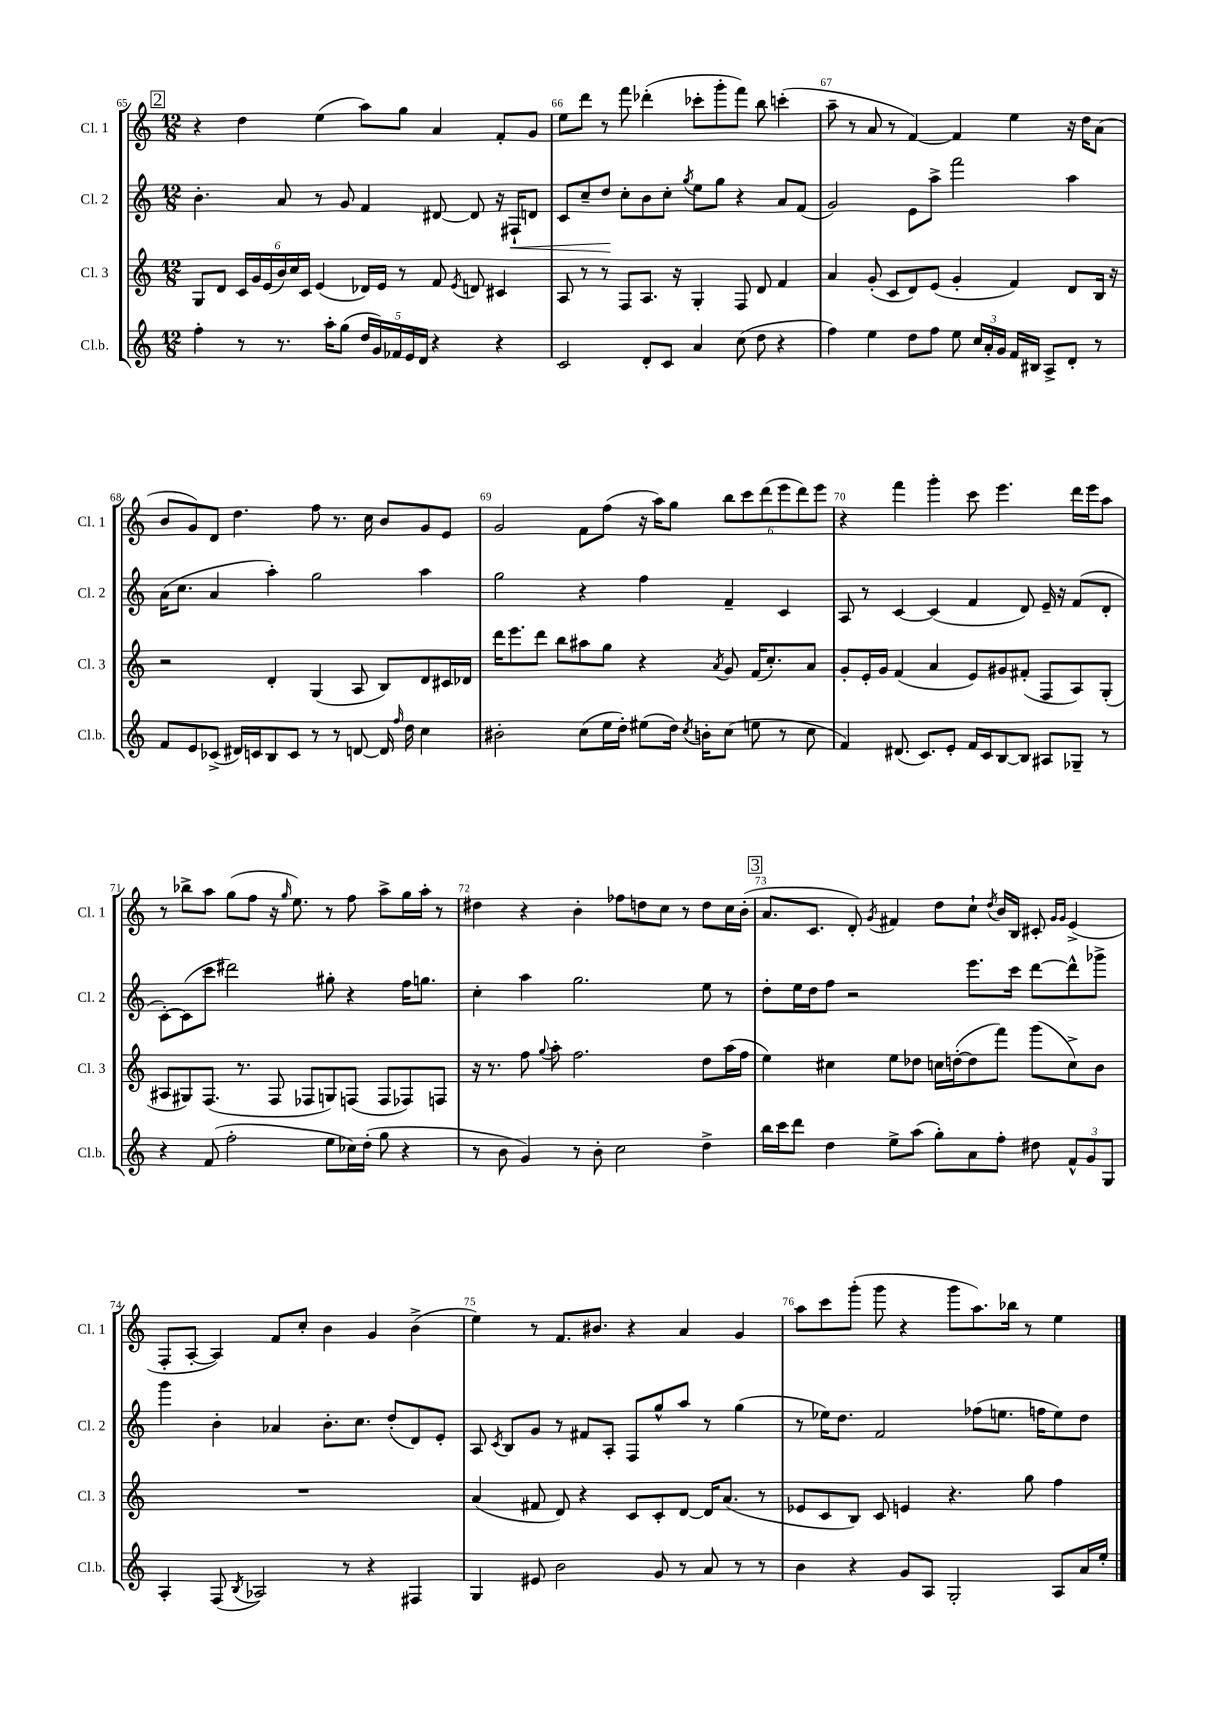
<<
\new StaffGroup <<
\new Staff = "s0" \with { instrumentName = "Cl. 1" shortInstrumentName = "Cl. 1" } {
    \clef treble \key c \major \numericTimeSignature \time 12/8
    \autoBeamOff \mark \markup { \box "2" } r4 d''4 e''4( a''8[) g''8] a'4 f'8[-. g'8] |
    e''8[ d'''8] r8 f'''8 des'''4-.( ces'''8[-. g'''8-. f'''8]) b''8 c'''4-.( |
    a''8-- r8 a'8 r8 f'4~) f'4 e''4 r16 d''16[ a'8]( |
    b'8[ g'8) d'8] d''4. f''8 r8. c''16 b'8[ g'8 e'8] |
    g'2 f'8[ f''8]( r16 a''16[) g''8] \tuplet 6/4 { b''8[ c'''8 d'''8( e'''8 d'''8) e'''8] } |
    r4 f'''4 g'''4-. c'''8 e'''4. d'''16[ e'''16 a''8] |
    r8 bes''8[-> a''8] g''8[( f''8] r16 \grace { g''16 } e''8.) r8 f''8 a''8[-> g''16 a''16]-. r8 |
    dis''4 r4 b'4-. fes''8[ d''8 c''8] r8 d''8[ c''16 b'16]-.( |
    \mark \markup { \box "3" } a'8.[ c'8.] d'8-.) \acciaccatura { g'8 } fis'4 d''8[ c''8]-! \acciaccatura { d''8 } b'16[ b16] cis'8-. \grace { g'16[ g'16] } e'4->( |
    f8[-. a8]~-. a4) f'8[ c''8]-. b'4 g'4 b'4->( |
    e''4) r8 f'8.[ bis'8.] r4 a'4 g'4 |
    a''8[ c'''8 g'''8]-.( g'''8 r4 g'''8[ a''8.) bes''16] r8 e''4 \bar "|." |
}
\new Staff = "s1" \with { instrumentName = "Cl. 2" shortInstrumentName = "Cl. 2" } {
    \clef treble \key c \major \numericTimeSignature \time 12/8
    \autoBeamOff \mark \markup { \box "2" } b'4.-. a'8 r8 g'8 f'4 dis'8~ dis'8 r16 fis16[-!\< d'8] |
    c'8[ c''8-- d''8]\! c''8[-. b'8 c''8]-. \acciaccatura { g''8 } e''8[ g''8] r4 a'8[ f'8]( |
    g'2) e'8[ a''8]-> f'''2 a''4 |
    a'16[( c''8.] a'4 a''4-.) g''2 a''4 |
    g''2 r4 f''4 f'4-- c'4 |
    a8 r8 c'4~ c'4( f'4 d'8) e'16-- r16 f'8[( d'8]-. |
    c'8[~-.) c'8( c'''8] dis'''2) gis''8-. r4 f''16[ g''8.] |
    c''4-. a''4 g''2. e''8 r8 |
    \mark \markup { \box "3" } d''8[-. e''16 d''16 f''8] r2 e'''8.[ c'''16] d'''8[~ d'''8-^ ges'''8]-> |
    g'''4 b'4-. aes'4 b'8.[-. c''8.] d''8[-.( d'8) e'8]-. |
    a8 \acciaccatura { c'8 } b8[ g'8] r8 fis'8[ a8]-. f8[ g''8-^ a''8] r8 g''4( |
    r8 ees''16[) d''8.] f'2 fes''8[( e''8.] f''16[ e''8) d''8] \bar "|." |
}
\new Staff = "s2" \with { instrumentName = "Cl. 3" shortInstrumentName = "Cl. 3" } {
    \clef treble \key c \major \numericTimeSignature \time 12/8
    \autoBeamOff \mark \markup { \box "2" } g8[ d'8] \tuplet 6/4 { c'16[ g'16 e'16( b'16) c''16 c'16] } e'4( des'16[) e'16] r8 f'8 \acciaccatura { e'8 } d'8 cis'4 |
    a8 r8 r8 f8[ a8.] r16 g4-. f8 d'8 f'4 |
    a'4 g'8-.( c'8[ d'8) e'8]( g'4-. f'4) d'8[ b16] r16 |
    r2 d'4-. g4( a8 b8[) d'8 cis'16 des'16] |
    d'''16[ e'''8. d'''8] b''8[ ais''8 g''8] r4 \acciaccatura { a'8 } g'8 f'16[( c''8.-.) a'8] |
    g'8[-. e'16-. g'16] f'4( a'4 e'8[) gis'8 fis'8]-.( f8[ a8) g8]-.( |
    ais8[ gis8) f8.]( r8. f8 fes8[ g8) f8]( f8[ fes8) f8] |
    r16 r8. f''8 \appoggiatura { g''8 } a''8-. f''2. d''8[ a''16( f''16] |
    \mark \markup { \box "3" } e''4) cis''4 e''8[ des''8] c''16[ d''16~-.( d''8 f'''8]) g'''8[( c''8->) b'8] |
    R1. |
    a'4( fis'8 d'8) r4 c'8[ c'8-. d'8]~ d'16[ a'8.]( r8 |
    ees'8[ c'8 b8]) c'8 e'4 r4. g''8 f''4 \bar "|." |
}
\new Staff = "s3" \with { instrumentName = "Cl.b." shortInstrumentName = "Cl.b." } {
    \clef treble \key c \major \numericTimeSignature \time 12/8
    \autoBeamOff \mark \markup { \box "2" } f''4-. r8 r8. a''16[-. g''8]( \tuplet 5/4 { d''16[ g'16) fes'16 e'16 d'16] } r4 r4 |
    c'2 d'8[-. c'8] a'4 c''8( d''8 r4 |
    f''4) e''4 d''8[ f''8] e''8 \tuplet 3/2 { c''16[ a'16-. g'16] } f'16[ bis16] a8[-> d'8]-. r8 |
    f'8[ e'8 ces'8]->( dis'16[) c'16 b8 c'8] r8 r8 d'8~ d'16 \grace { f''16 } d''16 c''4 |
    bis'2-. c''8[( e''16 d''16]-.) eis''8[( d''16]) \acciaccatura { c''8 } b'16[-. c''8]( e''8 r8 c''8 |
    f'4) dis'8.( c'8.[) e'8]-. f'16[ c'16 b8~ b8] ais8[ ges8]-- r8 |
    r4 f'8( f''2-. e''8[ ces''16) d''16]-.( g''8 r4 |
    r8 b'8 g'4) r8 b'8-. c''2 d''4-> |
    \mark \markup { \box "3" } b''16[ c'''16 d'''8] d''4 e''8[-> a''8]( g''8[-.) a'8 f''8]-. dis''8 \tuplet 3/2 { f'8[-^ g'8 g8] } |
    a4-. f8( \acciaccatura { b8 } aes2) r8 r4 fis4 |
    g4 eis'8 b'2 g'8 r8 a'8 r8 r8 |
    b'4 r4 g'8[ a8] g2-. a8[ a'16 e''16]-. \bar "|." |
}
>>
>>
\layout { \context { \Score currentBarNumber = #65 \override BarNumber.break-visibility = ##(#f #t #t) barNumberVisibility = #all-bar-numbers-visible } }
